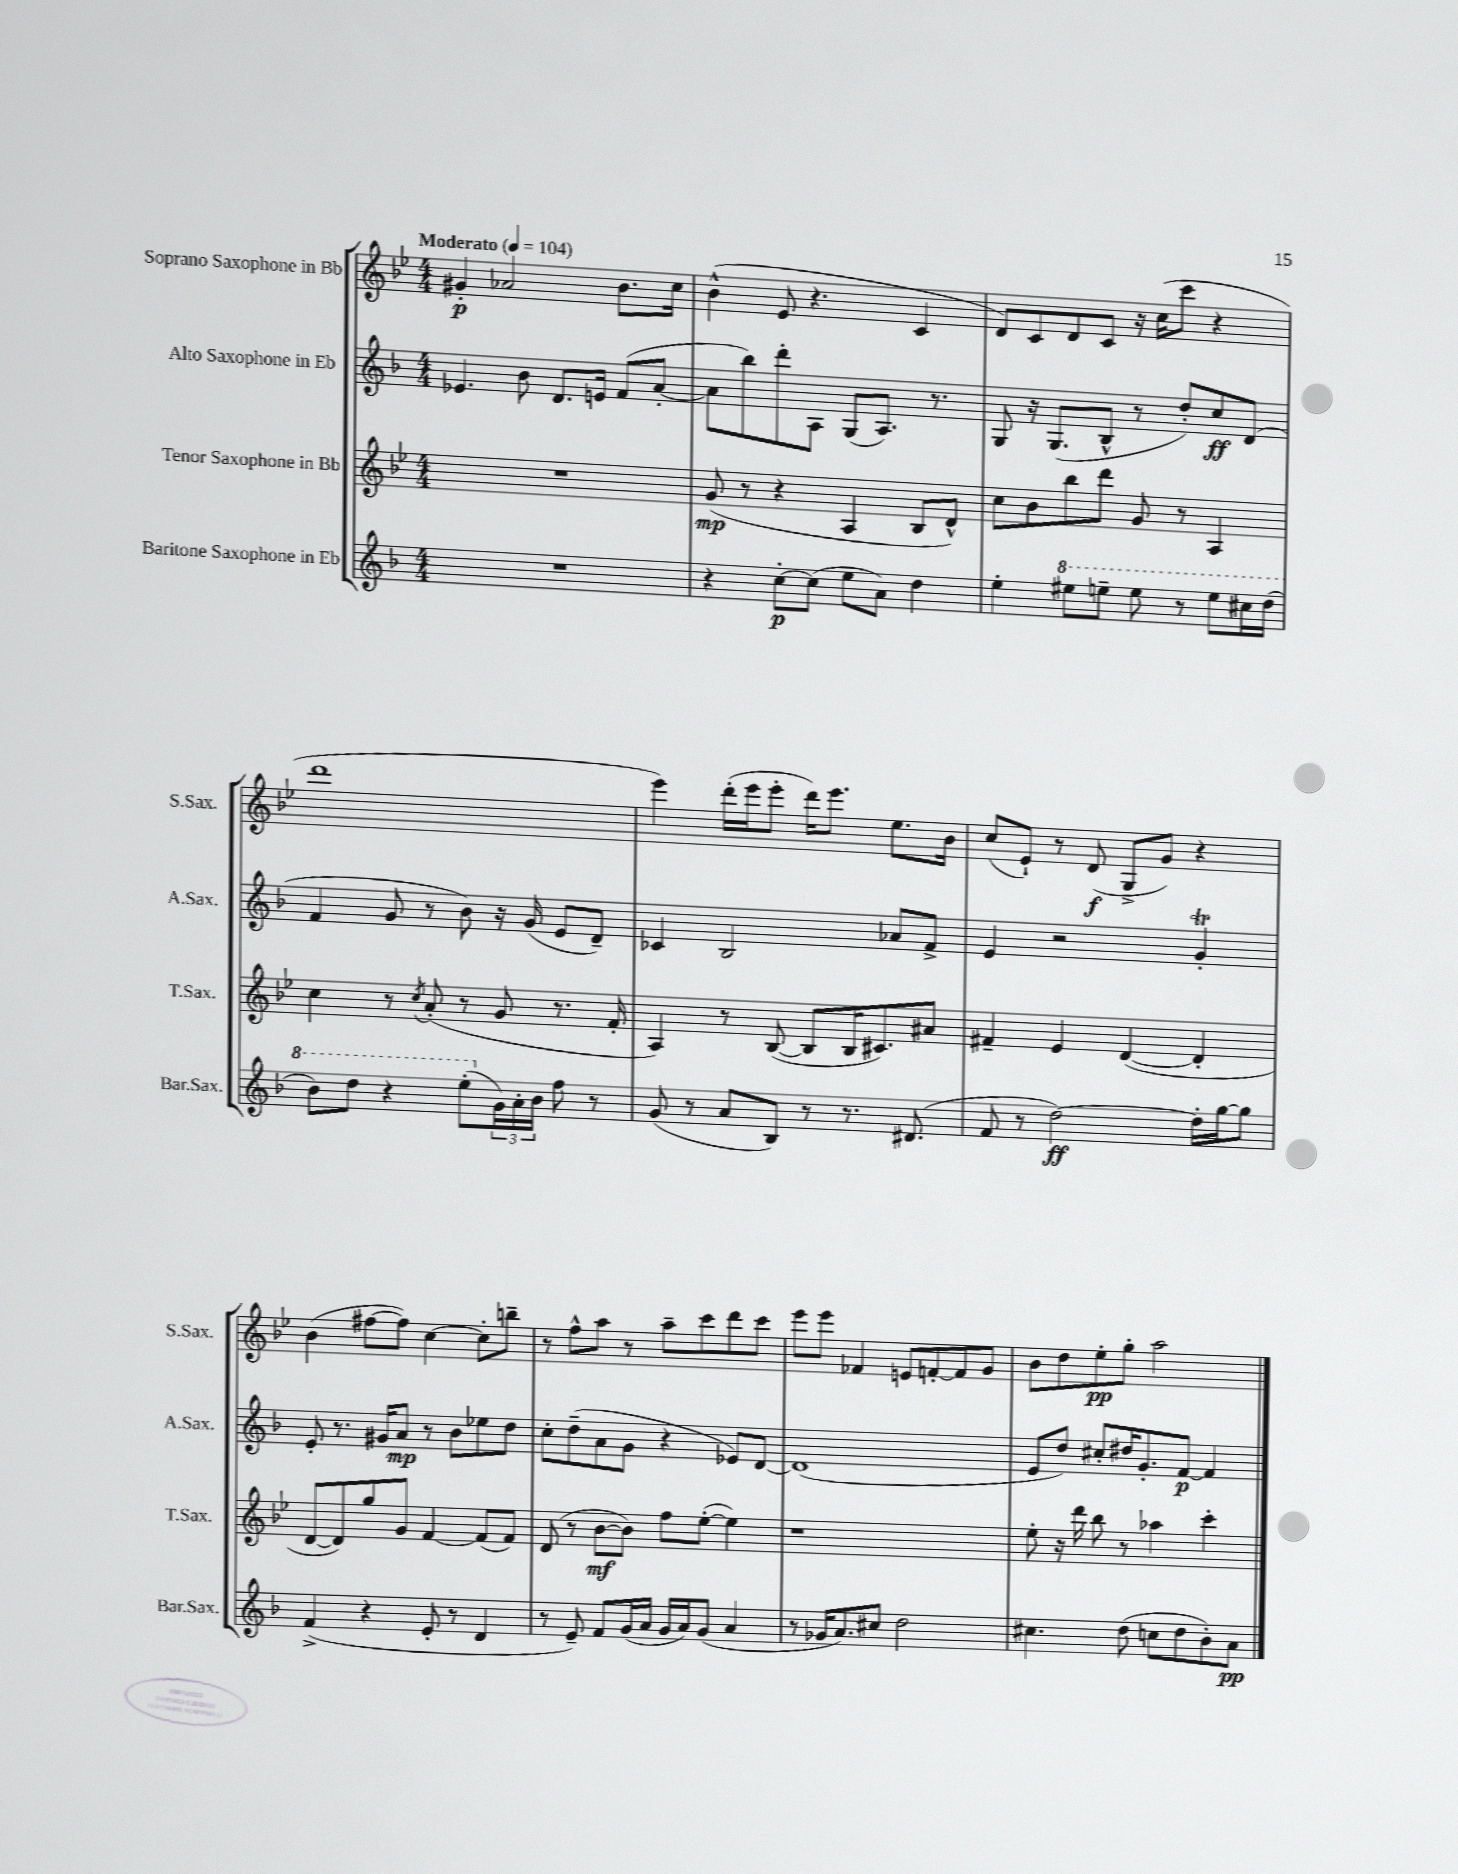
<<
\new StaffGroup <<
\new Staff = "s0" \with { instrumentName = "Soprano Saxophone in Bb" shortInstrumentName = "S.Sax." } {
    \clef treble \key bes \major \numericTimeSignature \time 4/4 \tempo "Moderato" 4 = 104
    gis'4-.\p aes'2 bes'8. c''16 |
    bes'4-^( ees'8 r4. c'4 |
    d'8) c'8 d'8 c'8 r16 c''16( c'''8 r4 |
    d'''1 |
    ees'''4) d'''16-.( ees'''16 ees'''8-. d'''16) ees'''8. ees''8. bes'16 |
    c''8( ees'8-!) r8 d'8\f( g8-> g'8) r4 |
    bes'4( fis''8~ fis''8) c''4~ c''8-. b''8-- |
    r8 f''8-^ a''8 r8 a''8-- c'''8 d'''8 c'''8 |
    ees'''8 ees'''8 fes'4 e'8 f'8~-. f'8 g'8 |
    bes'8 d''8 ees''8-.\pp g''8-. a''2 \bar "|." |
}
\new Staff = "s1" \with { instrumentName = "Alto Saxophone in Eb" shortInstrumentName = "A.Sax." } {
    \clef treble \key f \major \numericTimeSignature \time 4/4
    ees'4. bes'8 d'8. e'16 f'8( a'8~-. |
    a'8 bes''8) d'''8-. a8 g8( a8.) r8. |
    g8 r16 g8.( bes8-^ r8 d''8-.) c''8\ff d'8( |
    f'4 g'8 r8 bes'8) r16 g'16( e'8 d'8--) |
    ces'4 bes2 aes'8 f'8-> |
    e'4 r2 g'4-.\trill |
    e'8-. r8. gis'16 a'8\mp r8 bes'8 ees''8 d''8 |
    c''8-. d''8--( a'8 g'8 r4 ees'8) d'8~ |
    d'1( |
    e'8 d''8) cis''8-. dis''16 g'8.-. f'8~\p f'4 \bar "|." |
}
\new Staff = "s2" \with { instrumentName = "Tenor Saxophone in Bb" shortInstrumentName = "T.Sax." } {
    \clef treble \key bes \major \numericTimeSignature \time 4/4
    R1 |
    g'8\mp( r8 r4 a4 bes8 d'8-^) |
    c''8 bes'8 bes''8 d'''8 g'8 r8 a4 |
    c''4 r8 \acciaccatura { c''8 } a'8-.( r8 g'8 r8. f'16-. |
    a4) r8 bes8~( bes8 bes16 cis'8.) ais'8 |
    fis'4-- ees'4 d'4~( d'4-. |
    d'8~ d'8) g''8 g'8 f'4~ f'8( f'8) |
    d'8( r8 bes'8~\mf bes'8) f''8 ees''8~-.( ees''4) |
    r1 |
    ees''8-. r16 d'''16 bes''8 r8 aes''4 c'''4-. \bar "|." |
}
\new Staff = "s3" \with { instrumentName = "Baritone Saxophone in Eb" shortInstrumentName = "Bar.Sax." } {
    \clef treble \key f \major \numericTimeSignature \time 4/4
    R1 |
    r4 c''8~-.\p c''8( e''8 a'8) d''4 |
    e''4-. \ottava #1 eis'''8 e'''8-- e'''8 r8 e'''8 cis'''16 d'''16( |
    bes''8) d'''8 r4 e'''8-.( \ottava #0 \tuplet 3/2 { g'16) a'16-. bes'16 } f''8 r8 |
    g'8( r8 a'8 bes8) r8 r8. dis'8.( |
    f'8 r8 d''2~\ff) d''16-. g''16~ g''8 |
    f'4->( r4 e'8-. r8 d'4 |
    r8 e'8--) f'8 g'16( a'16 g'16 a'16) g'8( a'4 |
    r8 ges'16 a'8.) cis''8 d''2 |
    cis''4. d''8( c''8 d''8 bes'8-.) a'8\pp \bar "|." |
}
>>
>>
\layout { \context { \Score \remove "Bar_number_engraver" } }
